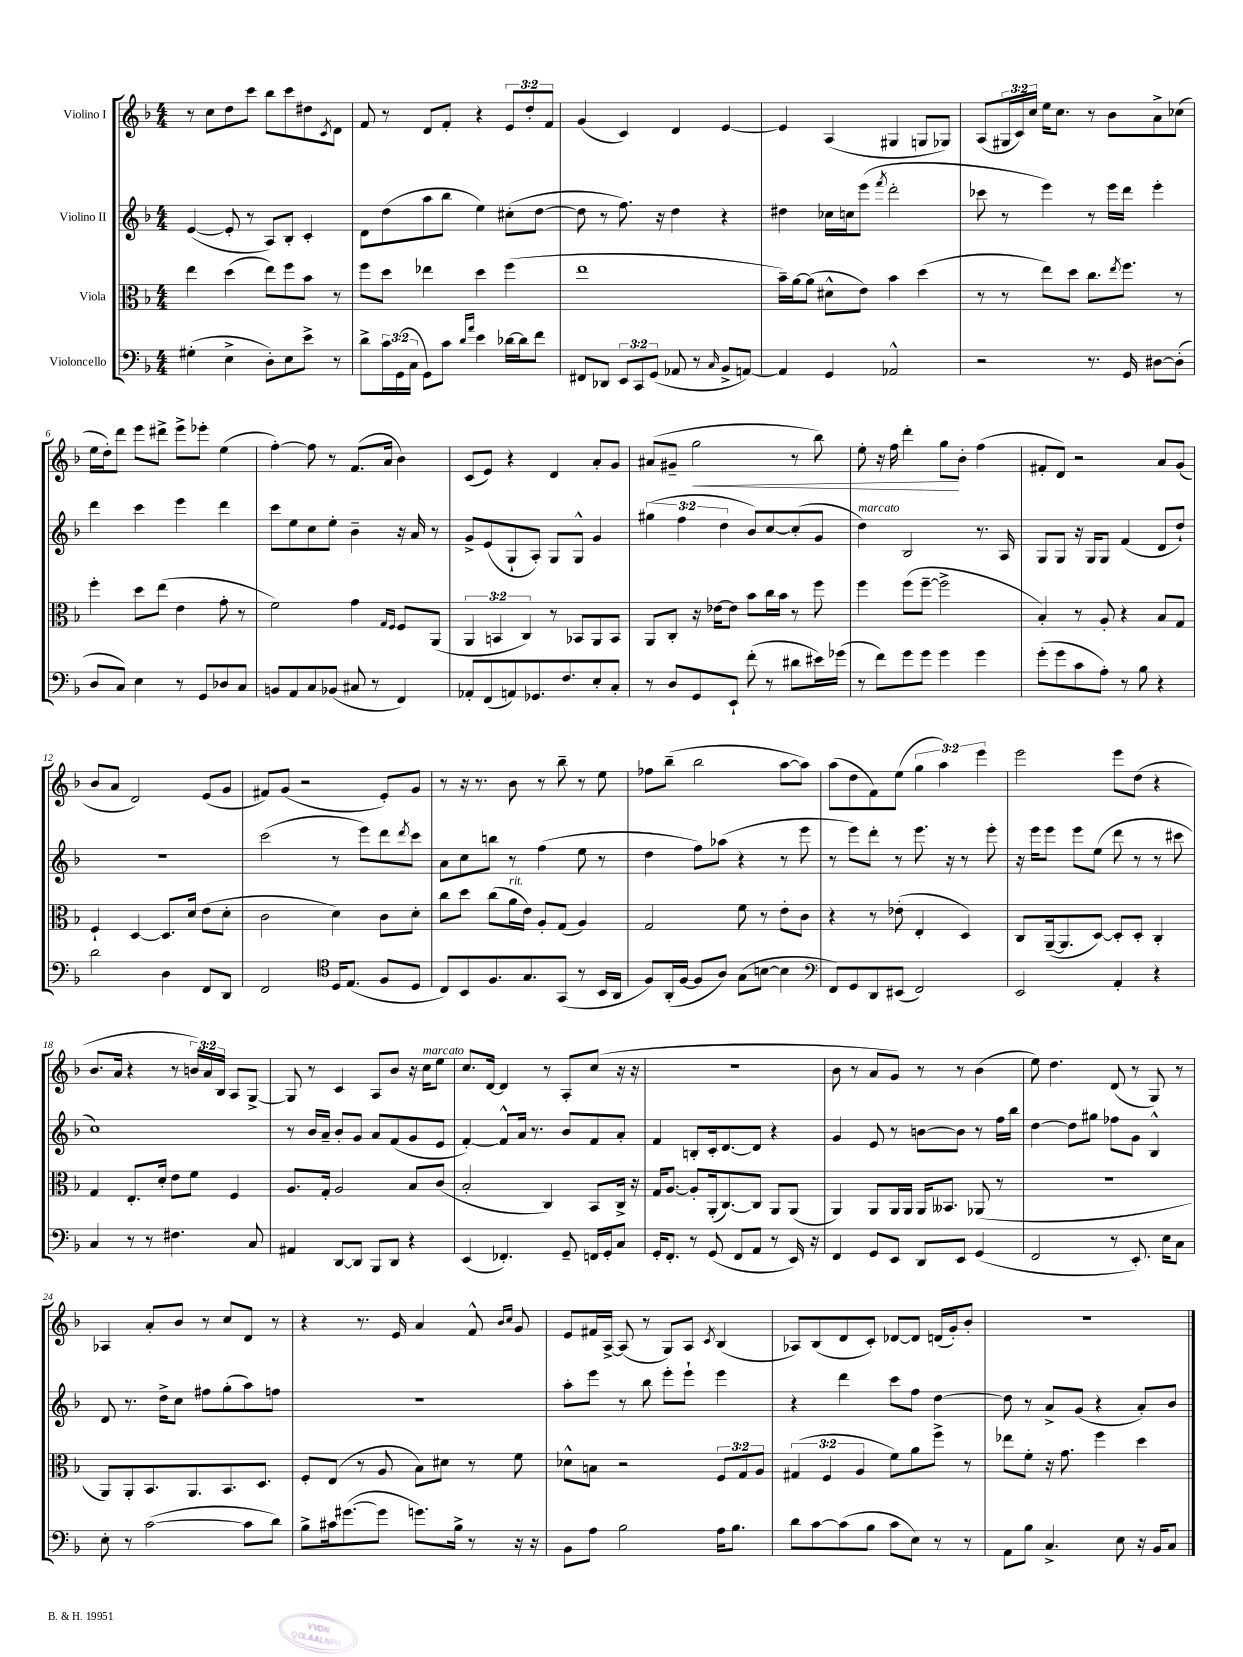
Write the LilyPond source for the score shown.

<<
\new StaffGroup <<
\new Staff = "s0" \with { instrumentName = "Violino I" } {
    \clef treble \key f \major \numericTimeSignature \time 4/4 \override Staff.TupletNumber.text = #tuplet-number::calc-fraction-text
    r8 c''8 d''8 c'''8 bes''8 c'''8 dis''8 \acciaccatura { c'8 } d'8 |
    f'8 r8 d'8 f'8-. r4 \tuplet 3/2 { e'8 d''8-. f'8 } |
    g'4( c'4) d'4 e'4~ |
    e'4 a4( gis4 g8 ges8) |
    a8( \tuplet 3/2 { gis16 c'16) c''16 } e''16 c''8. r8 bes'8 a'8-> ces''8( |
    e''16 d''16-.) d'''8 e'''8 dis'''8-> e'''8-> ees'''8-. e''4( |
    f''4~-.) f''8 r8 f'8.( a'16 bes'4) |
    c'8( e'8) r4 d'4 a'8-. g'8 |
    ais'8( gis'8-- g''2\< r8 bes''8) |
    e''8-. r16 f''16 d'''4-. g''8\! bes'8-. f''4( |
    fis'8-. d'8) r2 a'8 g'8( |
    bes'8 a'8 d'2) e'8( g'8 |
    fis'8) g'8( r2 e'8-.) g'8 |
    r8 r16 r8. bes'8 r8 bes''8-- r8 e''8 |
    fes''8 bes''8--( bes''2 a''8~ a''8) |
    a''8( d''8 f'8) e''8( \tuplet 3/2 { g''4 a''4) e'''4 } |
    e'''2 e'''8 d''8( r4 |
    bes'8. a'16 r4 r8 \tuplet 3/2 { b'16) a'16 bes16 } a8 g8~-> |
    g8 r8 c'4 a8 bes'8 r16 c''16^\markup { \italic "marcato" } e''8 |
    c''8. d'16~ d'4 r8 a8-. c''8( r16 r16 |
    R1 |
    bes'8 r8 a'8 g'8) r8 r8 bes'4( |
    e''8) d''4. d'8( r8 g8) r8 |
    aes4 a'8-. bes'8 r8 c''8 d'8 r8 |
    r4 r8. e'16 a'4 f'8-^ \grace { bes'16 c''16 } g'8 |
    e'8 fis'16 a16~-> a8( r8 g8) a8 \acciaccatura { c'8 } bes4( |
    aes8) bes8( d'8 c'8-.) des'8~ des'8 d'16( g'16-.) bes'8-. |
    R1 \bar "|." |
}
\new Staff = "s1" \with { instrumentName = "Violino II" } {
    \clef treble \key f \major \numericTimeSignature \time 4/4 \override Staff.TupletNumber.text = #tuplet-number::calc-fraction-text
    e'4~( e'8-. r8 a8) bes8-. c'4-. |
    d'8 d''8( a''8 bes''8 e''4) cis''8-.( d''8~ |
    d''8 r8 f''8.) r16 d''4 r4 |
    dis''4 ces''16 c''16 e'''8( \acciaccatura { f'''8 } d'''2-. |
    ces'''8 r8 e'''4) r8 e'''16 d'''16 e'''4-. |
    d'''4 c'''4 e'''4 d'''4 |
    c'''8 e''8 c''8 e''8-. bes'4-- r16 a'16 r8 |
    g'8-> e'8( g8-! a8-.) g8 g8-^ g'4 |
    \tuplet 3/2 { gis''4( f''4 d''4 } bes'8) c''8~ c''8-.( g'8 |
    d''4^\markup { \italic "marcato" }) bes2 r8. a16 |
    g8 g8 r16 g16 g8 f'4( d'8 d''8-!) |
    r1 |
    c'''2( r8 e'''8) d'''8 \acciaccatura { d'''8 } c'''8 |
    a'8 c''8 b''8 r8 f''4( e''8 r8 |
    d''4 f''8) aes''8( r4 r8 e'''8 |
    r8 e'''8) d'''8-. r8 e'''8. r16 r8 e'''8-. |
    r16 e'''16 e'''8 e'''8 e''8( d'''8 r8 r8 cis'''8 |
    c''1) |
    r8 bes'16 a'16-- bes'8-. g'8 a'8 f'8( g'8 e'8 |
    f'4~-.) f'8-^ a'16 r8. bes'8 f'8 a'8-. |
    f'4 b8-. c'16-. d'8.~ d'8 r4 |
    g'4 e'8 r8 b'8~ b'8 r8 f''16 bes''16 |
    d''4~ d''8 gis''8 fes''8 g'8 bes4-^ |
    d'8 r8. d''16-> c''8 fis''8 g''8-.( a''8) f''8 |
    R1 |
    a''8-. e'''8 r8 bes''8 e'''8-. e'''8-! e'''4 |
    r4 d'''4 c'''8 f''8 d''4~ |
    d''8 r8 a'8-> g'8( r4 a'8-.) bes'8 \bar "|." |
}
\new Staff = "s2" \with { instrumentName = "Viola" } {
    \clef alto \key f \major \numericTimeSignature \time 4/4 \override Staff.TupletNumber.text = #tuplet-number::calc-fraction-text
    e''4 d''4( e''8) f''8 bes'8 r8 |
    f''8 d''8 ees''4 d''4 f''4( |
    e''1 |
    bes'16--) a'16~ a'8( dis'8-^ e'8) bes'4 d''4( |
    r8 r8 e''8) d''8 c''8. \acciaccatura { e''8 } f''8. r8 |
    f''4-. d''8 e''8( e'4 g'8-. r8 |
    f'2) g'4 \grace { g16 f16 } f8 a,8( |
    \tuplet 3/2 { a,4 b,4 c4) } r8 bes,8 a,8 bes,8 |
    a,8 c8-. r16 ees'16~ ees'8 bes'8 c''16 bes'16 r8 f''8 |
    f''4 f''8( f''8~-- f''2-> |
    bes4-.) r8 a8-. r4 bes8 g8 |
    f4-! d4~ d8. d'16 e'8( d'8-. |
    c'2 d'4) c'8 d'8-. |
    c''8 d''8 c''8( a'16^\markup { \italic "rit." } e'16) a8-. g8( a4) |
    g2 f'8 r8 e'8-. c'8 |
    r4 r8 ees'8-.( e4-. d4) |
    c8 a,16~--( a,8. d8~) d8-. d8-. c4-. |
    g4 e8.-. d'16-. e'8 f'8 f4 |
    a8. g16-. a2 bes8 c'8( |
    bes2-. c4) bes,8 c16-> r16 |
    g16 a8.~ a8-. a,16-.( c8.~) c8 a,8 a,8( |
    a,4) a,8 a,16 a,16 a,16 beses,8. aes,8( r8 |
    R1 |
    a,8) a,8-. bes,8. a,8. bes,8. d8. |
    f8-. e8( r8 a8 bes8) dis'8 r8 f'8 |
    des'8-^ b8 r2 \tuplet 3/2 { f8 g8 a8 } |
    \tuplet 3/2 { gis4( f4 a4 } f'8) a'8 f''8-> r8 |
    ees''8 f'8-. r16 g'8. f''4 d''4 \bar "|." |
}
\new Staff = "s3" \with { instrumentName = "Violoncello" } {
    \clef bass \key f \major \numericTimeSignature \time 4/4 \override Staff.TupletNumber.text = #tuplet-number::calc-fraction-text
    gis4-.( e4-> d8-.) e8 e'8-> r8 |
    d'8-> \tuplet 3/2 { c'16 g,16( c16 } g,8) c'8 \grace { d'16 a'16 } e'4 des'16~ des'16 f'8 |
    fis,8 des,8 \tuplet 3/2 { e,8 c,8 g,8( } aes,8 r8 \grace { c16 } bes,8-> a,8~) |
    a,4 g,4 aes,2-^ |
    r2 r8. g,16 dis8~ dis8-.( |
    d8 c8) e4 r8 g,8 des8 c8 |
    b,8 a,8 c8 bes,8( cis8 r8 f,4) |
    aes,8-. f,8( a,8) ges,8. f8. e8-. c8-. |
    r8 d8 g,8 e,8-! f'8-.( r8 dis'8 eis'16) ges'16( |
    r8 f'8) g'8 g'8 g'4 g'4 |
    g'8-.( g'8 c'8 a8-.) r8 bes8 r4 |
    d'2 d4 f,8 d,8 |
    f,2 \clef tenor d16 e8.( f8 d8 |
    c8) bes,8 f8. g8. g,8( r8 bes,16 a,16 |
    f8) a,16-.( f16~ f8 a8) g8( b8~ b4 |
    \clef bass f,8) g,8 d,8 eis,8( f,2) |
    e,2 a,4-. r4 |
    c4 r8 r8 fis4. c8 |
    ais,4 d,8~ d,8 bes,,8 d,8 r4 |
    e,4( fes,4.-.) g,8-- f,16 g,16-. c8 |
    g,16-. f,8.-. r8 g,8( f,8 a,8 r8 e,16) r16 |
    f,4 g,8 e,8 d,8 e,8 g,4( |
    f,2 r8 e,8.-.) e16 c8 |
    e8-. r8 c'2~( c'8 d'8) |
    bes8-> cis'16 gis'8.~( gis'8 g'8.) bes16-> r8 r16 r16 |
    bes,8 a8 bes2 a16 bes8. |
    d'8 c'8~ c'8( bes8 c'8 e8) r8 r8 |
    a,8 bes8 c4.-> e8 r16 bes,16 c8 \bar "|." |
}
>>
>>
